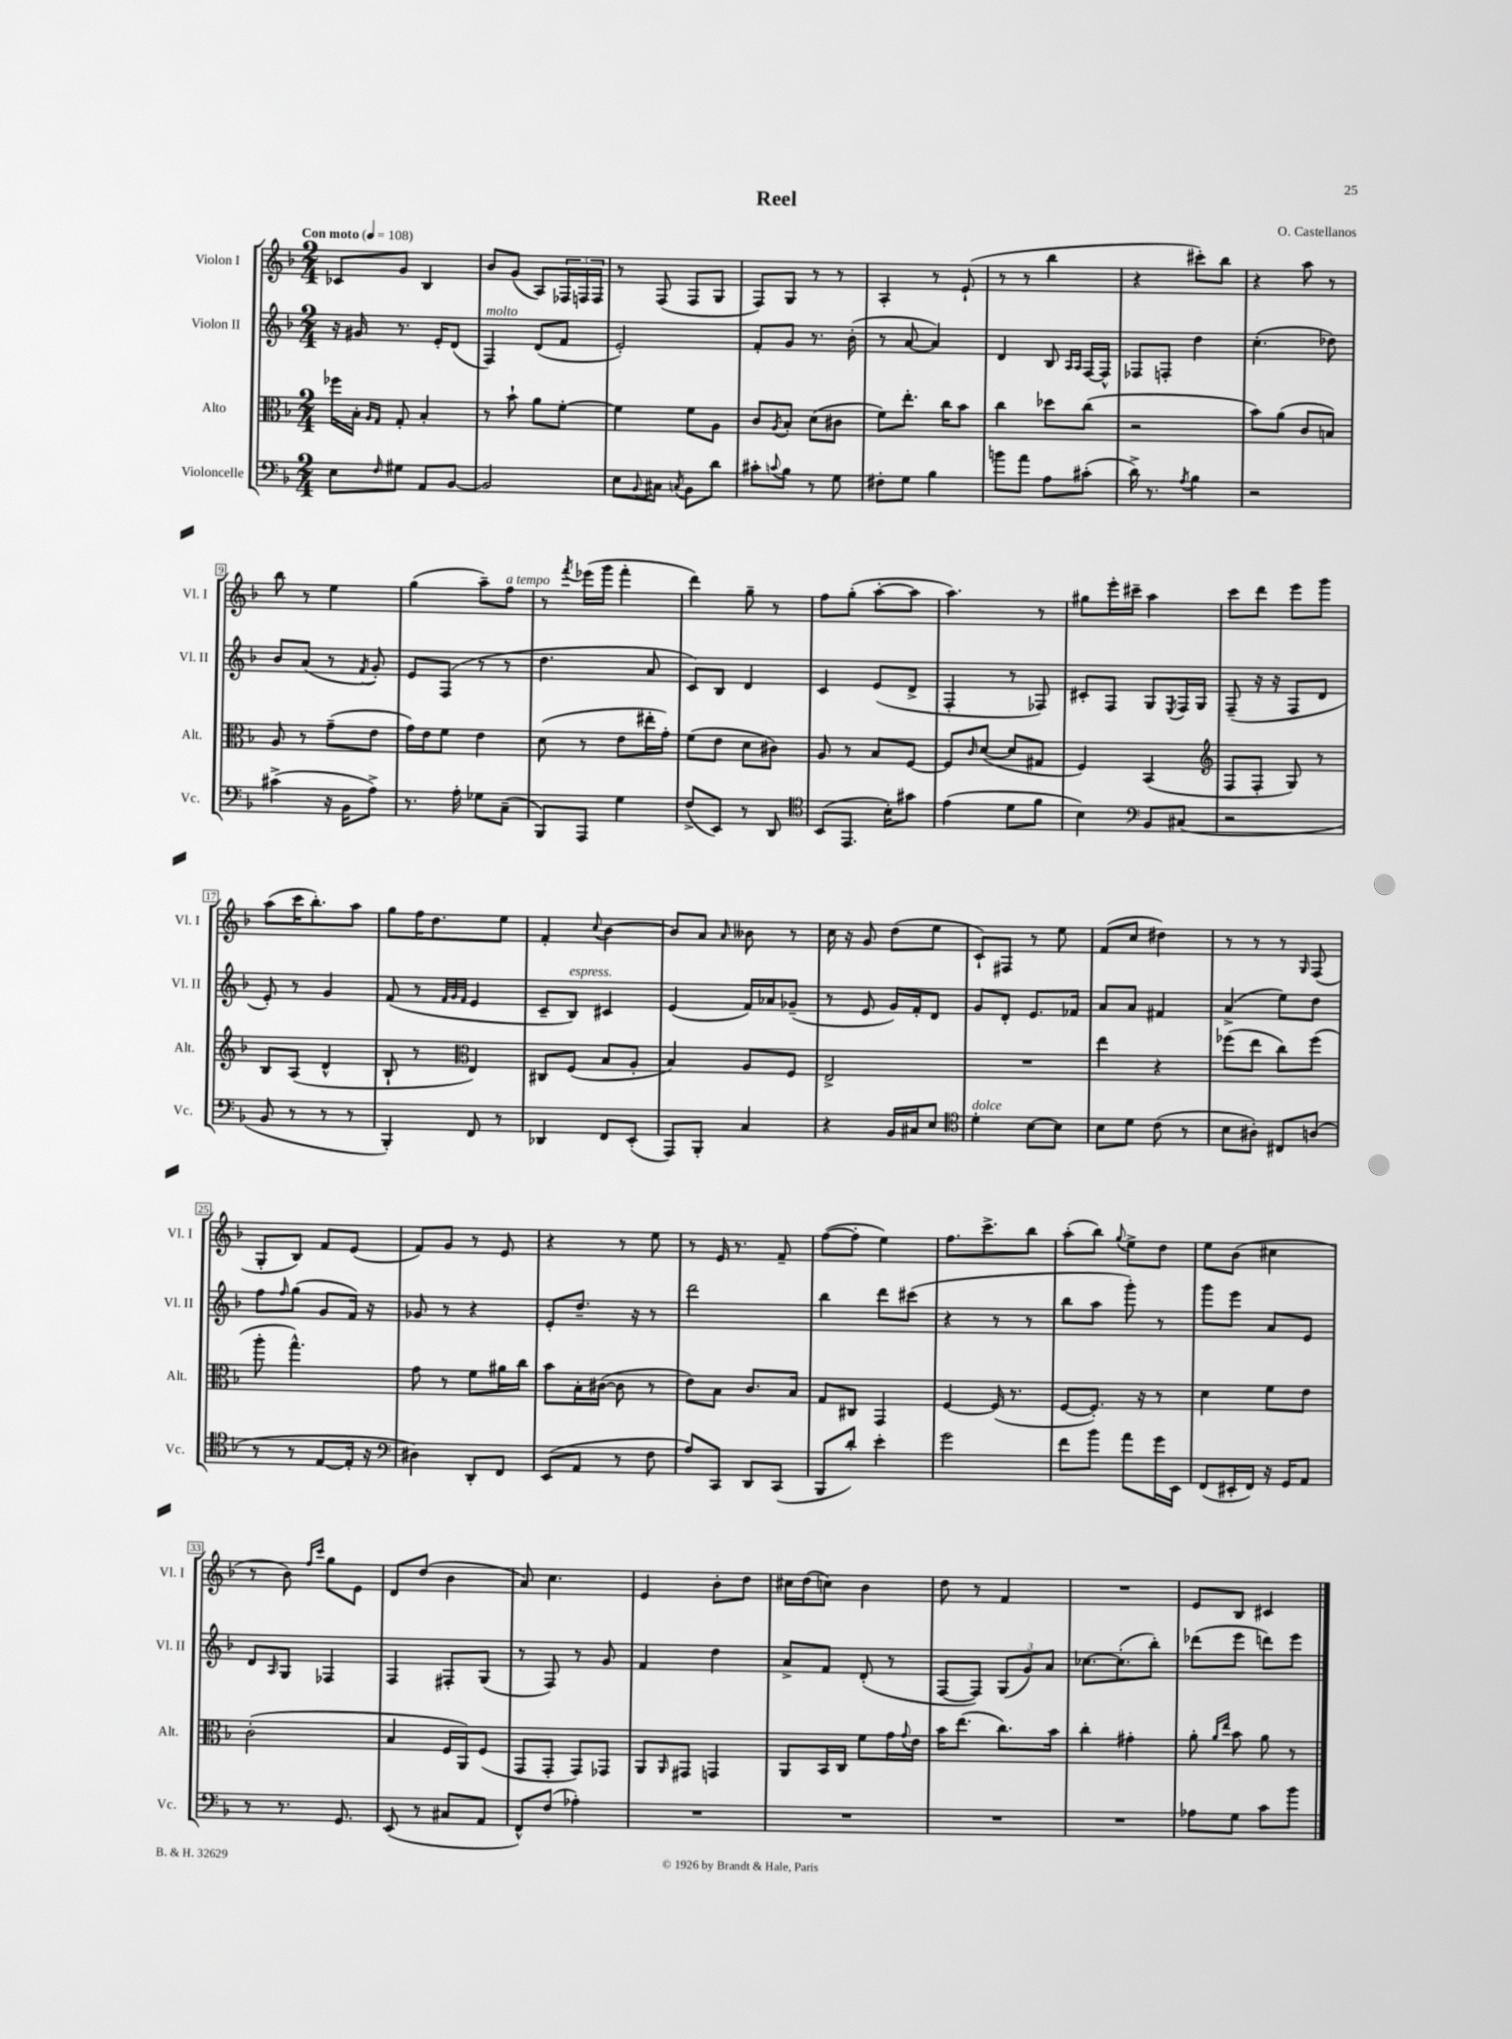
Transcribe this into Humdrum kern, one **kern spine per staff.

**kern	**kern	**kern	**kern
*staff4	*staff3	*staff2	*staff1
*clefF4	*clefC3	*clefG2	*clefG2
*k[b-]	*k[b-]	*k[b-]	*k[b-]
*M2/4	*M2/4	*M2/4	*M2/4
*MM108	*MM108	*MM108	*MM108
8E\L	16ff-\LL	16r	8c-/L
.	16B-'\JJ	16g#/	.
.	16qqA/LL	.	.
16qqF/	16qqG/JJ	.	.
8G#\J	8G'/	8.r	8g/J
8AA/L	4B-'/	.	4B-/
.	.	16e'/LK	.
[8BB-/J	.	(8d/J	.
=	=	=	=
2BB-/]	8r	4F/)	8b-/L
.	8b-`\	.	(8g/J
.	8a\L	(8d/L	8A/L)
.	[8f'\J	8f/J	24F-/L
.	.	.	24F/
.	.	.	24F/JJ
=	=	=	=
8E\L	4f\]	2e'/)	8r
8qqBB-/	.	.	.
8C#\J	.	.	(8F/
8qC/	.	.	.
8BB-\L	8f\L	.	8F/L
8d\J	8A\J	.	8G/J
=	=	=	=
8c#'\L	8c/L	8f'/L	8F/L)
8qqc/	8qA/	.	.
8B-\J	8B-'/J	8g/J	8G/J
8r	(8d\L	8.r	8r
8G\	8c#\J	.	8r
.	.	(16b-'\	.
=	=	=	=
8F#'\L	8f\L)	8r	4A'/
8G\J	8.ee'\J	[8a/	.
4B-\	.	4a/])	8r
.	16cc\LK	.	.
.	8b-\J	.	(8e`/
=	=	=	=
8b\L	4cc\	4d/	8r
8a\J	.	.	8r
8A\L	8dd-\L	8B-/	4bb-\
.	.	16qqA/LL	.
.	.	16qqA/JJ	.
(8c#'\J	(8cc\J	[16F/LL	.
.	.	16F^^/]JJ	.
=	=	=	=
16d^\)	2r	8F-/L	4r
8.r	.	.	.
.	.	8F'/J	.
8qA/	.	.	.
4B-\	.	4dd\	8ccc#'\L)
.	.	.	8bb-\J
=	=	=	=
2r	8b-\L)	(4.cc'\	4r
.	(8a\J	.	.
.	8c/L	.	8aa\
.	8B/J)	8dd-\)	8r
=	=	=	=
(4c#^\	8A/	8b-/L	8bb-\
.	8r	(8a/J	8r
16r	(8g~\L	8r	4ee\
16BB-\LK	.	.	.
.	.	8qf/	.
8A^\J)	8e\J	8g'/)	.
=	=	=	=
8.r	16g\LL)	8e/L	(4gg\
.	16e\J	.	.
.	8f\J	(8F/J	.
16A'\	.	.	.
8G-\L	4e\	8r	8aa~\L)
(8C~\J	.	8r	8ff\J
=	=	=	=
8BBB-/L)	(8d\	4.dd\	8r
.	.	.	8qfff/
8AAA/J	8r	.	(16eee-\LL
.	.	.	16ggg\JJ
4G\	8e\L	.	4fff'\
.	16ee#'\L	8a/	.
.	16g'\JJ)	.	.
=	=	=	=
(8F^/L	(8f\L	8c/L)	4ddd\)
8EE/J)	8e\J	8B-/J	.
8r	8d\L	4d/	8gg~\
8DD/	8c#\J)	.	8r
=	=	=	=
*clefC4	*	*	*
(8BB-/L	8A/	4c/	8ff\L
8.EE/J	8r	.	(8gg'\J
.	8B-/L	(8e/L	[8aa'\L
16B-'\LK)	.	.	.
8g#\J	[8F/J	8d^/J	8aa\]J
=	=	=	=
(4e\	8F/]L	4F'/	4.aa\)
.	16qqc/	.	.
.	([8d/J	.	.
8d\L	8d/]L	8r	.
8f\J	8G#/J	8F-/)	8r
=	=	=	=
4B-\)	4F/)	8c#'/L	8gg#\L
.	.	8F/J	16eee'\L
.	.	.	16ccc#~\JJ
*clefF4	*	*	*
8BB-/L	(4BB-/	8G/L	4aa\
.	.	8qE/	.
(8C#/J	.	16F/L	.
.	.	16G/JJ	.
=	=	=	=
*	*clefG2	*	*
2r	8F/L	(8F~/	8ccc\L
.	8F'/J	16r	8ddd\J
.	.	16r	.
.	8G/)	8F/L	8eee\L
.	8r	8d/J	8ggg\J
=	=	=	=
8BB-/	8B-/L	8e'/)	(8aa\L
8r	(8A/J	8r	16ccc\K
.	.	.	8.bb-'\)
8r	4d^^/	4g/	.
8r	.	.	8aa\J
=	=	=	=
4BBB-'/)	8B-`/	(8f/	8gg\L
.	8r	8r	16ff\K
.	.	.	8.dd\
*	*clefC3	*	*
.	.	32qqf/LLL	.
.	.	32qqg/	.
.	.	32qqf/JJJ	.
8FF/	4E/)	4e/	.
8r	.	.	8ee\J
=	=	=	=
4DD-/	8C#/L	8c~/L	4f'/
.	(8F/J	8B-/J)	.
.	.	.	8qqcc/
8FF/L	8B-/L	4c#/	[4b-\
(8EE'/J	8A'/J	.	.
=	=	=	=
8AAA/L)	4B-/)	(4e/	8b-/]L
8BBB-'/J	.	.	8a/J
.	.	.	16qqa/
4C/	8A/L	16f/LL)	8b--\
.	.	16a-/J	.
.	8F/J	(8g-~/J	8r
=	=	=	=
4r	2E^/	8r	16cc\
.	.	.	16r
.	.	8e/	8g/
16BB-/LL	.	16g/LL)	(8dd\L
16C#/J	.	16f'/J	.
8E/J	.	8d/J	8ee\J
=	=	=	=
*clefC4	*	*	*
4d'\	2r	8g/L	8c`/L)
.	.	8d'/J	8F#/J
[8B-\L	.	8.e/L	8r
8B-\]J	.	.	8ee\
.	.	16f-/Jk	.
=	=	=	=
8B-\L	4ee\	8a/L	(8f/L
8d\J	.	8a/J	8cc/J
(8c\	4r	4f#/	4dd#\)
8r	.	.	.
=	=	=	=
8B-\L	(8ff-\L	(4a^/	8r
8A#'\J)	8ee\J	.	8r
8C#/L	8cc\L)	8ee\L)	8r
.	.	.	16qqG/
(8A/J	(8ff-\J	8dd\J	(8F/
=	=	=	=
8r	8aa'\	8ff\L	8G'/L
.	.	16qqff/	.
8r	4.gg^^\)	(8gg\J	8B-/J)
[8E/L	.	8g/L	8f/L
16E'/]Jk	.	16f/Jk)	(8e/J
16r	.	16r	.
=	=	=	=
*clefF4	*	*	*
4D#\)	8g\	8g-/	8f/L)
.	8r	8r	8g/J
8DD'/L	8f\L	4r	8r
8FF/J	16a#\L	.	8e/
.	16cc\JJ	.	.
=	=	=	=
(8EE/L	8b-\L	8e'/L	4r
8AA/J	16B-'\L	8.dd~/J	.
.	([16c#\JJ	.	.
8r	8c#\]	.	8r
.	.	16r	.
8F\	8r	8r	8ee\
=	=	=	=
8A/L)	8e\L)	2ddd\	8r
8CC/J	8B-\J	.	16e/
.	.	.	8.r
8DD/L	8.c/L	.	.
(8CC/J	.	.	8f~/
.	16B-/Jk	.	.
=	=	=	=
8BBB-/L	8G/L	4bb-\	([8ff\L
8d'/J)	8C#/J	.	8ff'\]J
4e'\	4GG/	8ddd\L	4ee\)
.	.	(8ccc#\J	.
=	=	=	=
2g\	[4F/	4r	8.ff\L
.	.	.	8.ccc^\
.	(16F/]	8r	.
.	8.r	.	.
.	.	8r	8bb-\J
=	=	=	=
8f\L	[8F/L	8bb-\L	(8aa'\L
8b-\J	8.F'/]J)	8aa\J	8bb-\J)
.	.	.	8qqgg/
8a\L	.	8ggg'\)	8ee^\L
.	16r	.	.
16g\L	8r	8r	8dd\J
16EE\JJ	.	.	.
=	=	=	=
(8FF/L	4d\	8ggg\L	8ee\L
16EE#'/L	.	8eee\J	(8b-\J
16FF/JJ)	.	.	.
16r	8f\L	8a/L	4cc#\
16GG/LK	.	.	.
8AA/J	8e\J	8e/J	.
=	=	=	=
8r	(2c'\	8d/L	8r
.	.	16qqA/	.
8.r	.	8G/J	8b-\)
.	.	.	16qqff/LL
.	.	.	16qqccc/JJ
.	.	4F-/	8gg\L
8.GG/	.	.	.
.	.	.	8e\J
=	=	=	=
(8EE/	4B-/	4F/	8d/L
8r	.	.	(8dd/J
8C#/L	16F/LL	8F#'/L	4b-\
.	16AA/J)	.	.
8AA/J	(8F/J	(8G/J	.
=	=	=	=
8FF^^/L)	8GG/L	8r	8a/)
(8F/J	8GG'/J	8F/)	4.cc\
4A-'\)	8GG/L)	8r	.
.	8GG-/J	8g/	.
=	=	=	=
2r	8AA/L	4f/	4e/
.	16qqAA/	.	.
.	8GG#/J	.	.
.	4GG/	4dd\	8b-'\L
.	.	.	8dd\J
=	=	=	=
2r	8AA/L	8a^/L	16cc#\LL
.	.	.	(16dd\J
.	16BB-/L	8f/J	8cc\J)
.	16C/JJ	.	.
.	8f\L	(8d'/	4b-\
.	16g\L	8r	.
.	8qqg/	.	.
.	16e\JJ	.	.
=	=	=	=
2r	16b-\LK	[8F/L	8dd\
.	(8.ee\J	.	.
.	.	8F/]J)	8r
.	8.cc\L)	(12G/L	4f/
.	.	12g/)	.
.	.	12a/J	.
.	16b-\Jk	.	.
=	=	=	=
2r	4cc'\	[8.cc-\L	2r
.	.	(8.cc-'\]	.
.	4g#'\	.	.
.	.	8bb-'\J)	.
=	=	=	=
8A-\L	8a'\	(8ddd-\L	8e/L
.	16qqa/LL	.	.
.	16qqee/JJ	.	.
8G\J	8b-\	8eee\J	8B-/J
8c\L	8a\	8ddd\L)	4c#/
8b-\J	8r	8eee\J	.
==	==	==	==
*-	*-	*-	*-
